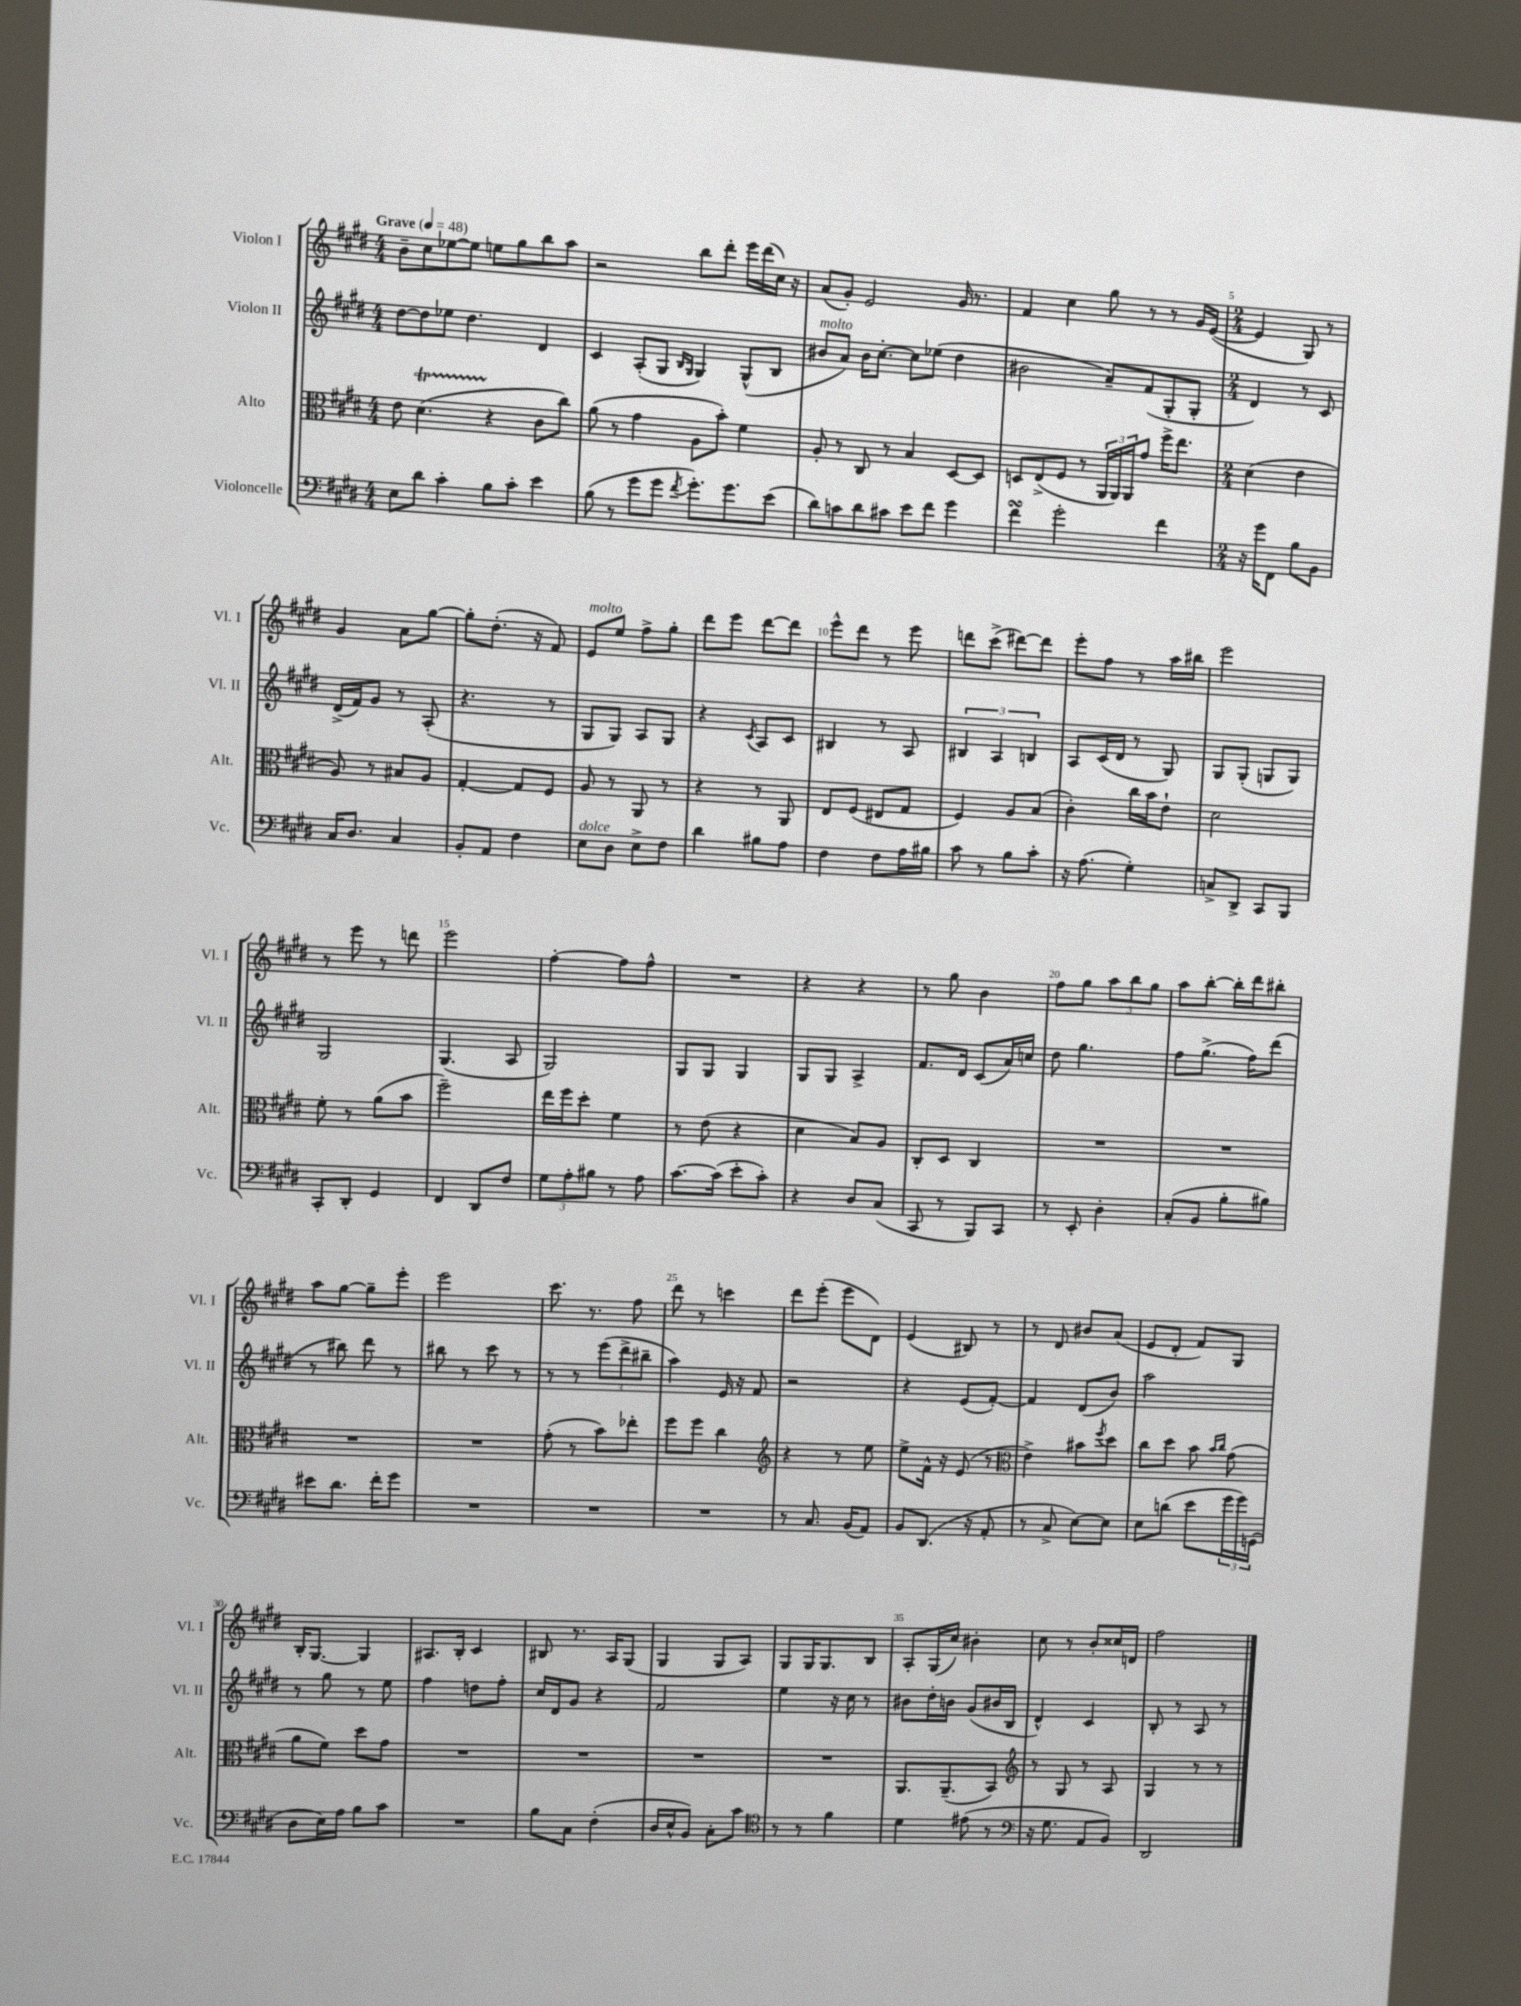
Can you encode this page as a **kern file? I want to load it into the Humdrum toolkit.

**kern	**kern	**kern	**kern
*staff4	*staff3	*staff2	*staff1
*clefF4	*clefC3	*clefG2	*clefG2
*k[f#c#g#d#]	*k[f#c#g#d#]	*k[f#c#g#d#]	*k[f#c#g#d#]
*M4/4	*M4/4	*M4/4	*M4/4
*MM48	*MM48	*MM48	*MM48
8E\L	8e\	[8dd#\L	8b~\L
8d#\J	(4.d#\	8dd#\]	8cc#\
4c#'\	.	8ee-\J	[8ee-\
.	.	4.dd#\	8ee-\]J
8B\L	4r	.	8ee\L
8c#'\J	.	.	8gg#\
4e\	8c#\L	4d#/	8bb\
.	8cc#\J)	.	8aa\J
=	=	=	=
(8B\	(8a\	4c#/	2r
8r	8r	.	.
8g#\L	4g#\	(8A'/L	.
8g#\J	.	8G#/J	.
.	.	16qqB/LL	.
8qf#/	.	16qqG#/JJ	.
8.g#'\L)	8A\L	4G#/)	8bb\L
.	8b'\J)	.	8ddd#'\J
8.g#\	.	.	.
.	4f#\	(8G#^^/L	16eee\LL
.	.	.	(16ddd#\
(8e\J	.	8B/J	16cc#\JJ)
.	.	.	16r
=	=	=	=
8d#\L)	8A'/	8b#/L	(8a/L
8c\	8r	8a/J)	8g#'/J)
8d#\	8C#/	16b#\LK	2e/
.	.	[8.cc#'\J	.
8c#\J	8r	.	.
8e\L	4B/	8cc#\]L	.
8f#\J	.	(8ee-\J	.
4g#\	[8D#/L	4dd#\	16g#/
.	.	.	8.r
.	8D#/]J	.	.
=	=	=	=
4f#\	8D/L	2b#\	4f#/
.	(8E^/	.	.
2g#'\	8F#/J	.	4cc#\
.	8r	.	.
.	24AA/LL	8a~/L)	8gg#\
.	24AA/)	.	.
.	24AA/J	.	.
.	8g#/J	(8f#/	8r
4f#\	16ff#^\LK	8G#'/	8r
.	8.ee\J	.	.
.	.	8G#'/J	16g#/LL
.	.	.	([16e/JJ
=	=	=	=
*M2/4	*M2/4	*M2/4	*M2/4
16r	(4d#\	4d#/)	4e/]
16g#\LK	.	.	.
8FF#\J	.	.	.
8B\L	4e\	8r	8G#/)
8BB\J	.	8c#/	8r
=	=	=	=
16C#/LK	8A/)	(16d#^/LL	4g#/
8.D#/J	.	16f#/J)	.
.	8r	8g#/J	.
4C#/	8B#/L	8r	8a\L
.	8A/J	(8A'/	[8gg#\J
=	=	=	=
8BB'/L	[4G#'/	4.r	8gg#'\]L
8AA/J	.	.	(8.dd#'\J
4F#\	8G#/]L	.	.
.	.	.	16r
.	8F#/J	8r	8f#/)
=	=	=	=
8E\L	8A/	8G#/L	8e/L
8D#\J	8r	8G#/J)	8ee/J
8E^\L	8AA/	8A/L	8ff#^\L
8F#\J	8r	8G#/J	8gg#'\J
=	=	=	=
4d#\	4r	4r	8ddd#\L
.	.	.	8eee\J
.	.	8qc#/	.
8B#\L	8r	8A/L	[8ddd#\L
8A\J	8AA/	8c#/J	8ddd#\]J
=	=	=	=
4F#\	8E/L	4B#/	8eee^^\L
.	(8F#/J	.	8ddd#\J
8F#\L	8E#/L	8r	8r
16A\L	8G#/J	8A/	8eee\
16B#\JJ	.	.	.
=	=	=	=
8c#\	4F#/)	6B#/	8ddd\L
8r	.	.	(8ccc#^\J
.	.	6A/	.
8B\L	8A/L	.	[8ddd#\L)
.	.	6B/	.
8c#'\J	(8B/J	.	8ddd#\]J
=	=	=	=
16r	4c#'\)	8A/L	8eee'\L
(8.A\	.	.	.
.	.	(16c#/L	8ff#\J
.	.	16d#/JJ	.
4G#'\)	16cc#\LL	8r	8r
.	16b\J	.	.
.	8e`\J	8G#/)	16aa\LL
.	.	.	16bb#\JJ
=	=	=	=
8C^/L	2d#\	8G#/L	2eee\
8DD#^/J	.	(8G#'/J	.
8CC#/L	.	8G/L	.
8BBB/J	.	8G/J)	.
=	=	=	=
8CC#'/L	8f#'\	2G#/	8r
8DD#'/J	8r	.	8eee\
4GG#/	(8a\L	.	8r
.	8b\J	.	8ddd\
=	=	=	=
4FF#/	2ff#~\)	(4.G#/	2eee\
8DD#/L	.	.	.
8F#/J	.	8A/	.
=	=	=	=
12G#\L	16ee\LL	2G#/)	[4ff#'\
.	16ff#\J	.	.
12A'\	.	.	.
.	8dd#'\J	.	.
12B#\J	.	.	.
8r	4f#\	.	8ff#\]L
8A\	.	.	8ff#^^\J
=	=	=	=
[8.c#\L	8r	8G#/L	2r
.	(8e\	8G#/J	.
(16c#\]Jk	.	.	.
8e'\L	4r	4G#/	.
8c#'\J)	.	.	.
=	=	=	=
4r	4d#\	8G#/L	4r
.	.	8G#/J	.
8D#/L	8B/L)	4A^/	4r
(8C#/J	8A/J	.	.
=	=	=	=
8CC#/	8C#'/L	8.f#/L	8r
8r	8D#/J	.	8gg#\
.	.	16d#/Jk	.
8BBB/L)	4C#/	(8c#/L	4b\
8CC#/J	.	16a/L)	.
.	.	16cc/JJ	.
=	=	=	=
8r	2r	8dd#\	8ff#\L
8EE'/	.	4.gg#\	8gg#\J
4D#'\	.	.	12aa\L
.	.	.	12bb\
.	.	.	12gg#\J
=	=	=	=
(8C#'/L	2r	8ff#\L	8aa\L
8BB/J	.	(8.gg#^\J	[8bb'\J
8B'\L	.	.	16bb'\]LL
.	.	16ff#\LK)	16ddd#\J
8B#\J)	.	(8ddd#\J	8bb#'\J
=	=	=	=
8e#\L	2r	8r	8aa\L
8.d#\J	.	8bb#\)	[8gg#\J
.	.	8ddd#\	8gg#~\]L
16f#'\LK	.	.	.
8g#\J	.	8r	8eee'\J
=	=	=	=
2r	2r	8bb#\	2eee\
.	.	8r	.
.	.	8ccc#\	.
.	.	8r	.
=	=	=	=
2r	(8g#'\	8r	8.ccc#\
.	8r	8r	.
.	.	.	8.r
.	8b\L)	(12eee\L	.
.	.	12ddd#^\	.
.	8ee-'\J	.	8ff#\
.	.	12bb#~\J	.
=	=	=	=
2r	8ff#\L	4aa\)	8ddd#\
.	8ff#\J	.	8r
.	4cc#\	16e/	4ccc\
.	.	16r	.
.	.	8f#/	.
=	=	=	=
*	*clefG2	*	*
8r	4r	2r	8ddd#\L
8.C#/	.	.	(8eee'\J
.	8r	.	8eee\L
(16BB/LK	.	.	.
8AA/J)	8ee\	.	8d#\J)
=	=	=	=
8BB/L	8ee^\L	4r	(4e/
(8.DD#/J	16f#^^\Jk	.	.
.	16r	.	.
.	(8e/	(8e/L	8B#/)
16r	.	.	.
8AA'/	8r	[8f#'/J)	8r
=	=	=	=
*	*clefC3	*	*
8r	4e^\)	4f#/]	8r
8C#^/	.	.	8d#/
[8E\L)	8b#\L	(8d#/L	8b#/L
.	8qff#/	.	.
8E\]J	8dd#\J	8b/J)	(8a/J
=	=	=	=
8E\L	8cc#\L	2aa\	8e/L
(8d\J	8dd#\J	.	8d#'/J
8e\L	8b\	.	8f#/L)
.	16qqb/LL	.	.
.	16qqcc#/JJ	.	.
24g#\L	(8g#\	.	8G#/J
24g#\)	.	.	.
(24GG\JJ	.	.	.
=	=	=	=
8D#\L	8a\L	8r	16B'/LK
.	.	.	[8.G#/J
16E\L)	8f#\J)	8gg#\	.
16A\JJ	.	.	.
8B\L	8dd#\L	8r	4G#/]
8c#\J	8g#\J	8ee\	.
=	=	=	=
2r	2r	4ff#\	8.A#/L
.	.	.	16B'/Jk
.	.	8dd\L	4c#/
.	.	8ff#'\J	.
=	=	=	=
8B\L	2r	16cc#/LL	8B#/
.	.	16d#/J	.
8C#\J	.	8g#/J	8.r
(4F#'\	.	4r	.
.	.	.	16A/LK
.	.	.	(8G#/J
=	=	=	=
16D#/LL	2r	2f#/	4G#/
16E^^/J	.	.	.
8BB/J)	.	.	.
8C#'\L	.	.	8G#/L
8c#\J	.	.	8A/J)
=	=	=	=
*clefC4	*	*	*
8r	2r	4ee\	8G#/L
8r	.	.	16G#/K
.	.	.	8.G#/
4f#\	.	16r	.
.	.	16cc#\	.
.	.	8r	8B/J
=	=	=	=
4d#\	8.AA/L	8b#\L	8A'/L
.	.	16dd#'\L	(16G#/L
.	(8.AA~/	16b\JJ	16cc#/JJ)
(8e#\	.	(8g#/L	4b#'\
8r	8BB/J)	16b#/L	.
.	.	16B/JJ	.
=	=	=	=
*clefF4	*clefG2	*	*
16r	8r	4d#^^/)	8cc#\
8.G#\	.	.	.
.	8G#/	.	8r
8AA/L	8r	4c#/	8b'/L
8BB/J)	8A/	.	16cc##/L
.	.	.	16d/JJ
=	=	=	=
2DD#/	4G#/	8B'/	2ff#\
.	.	8r	.
.	8r	8A/	.
.	8r	8r	.
==	==	==	==
*-	*-	*-	*-
